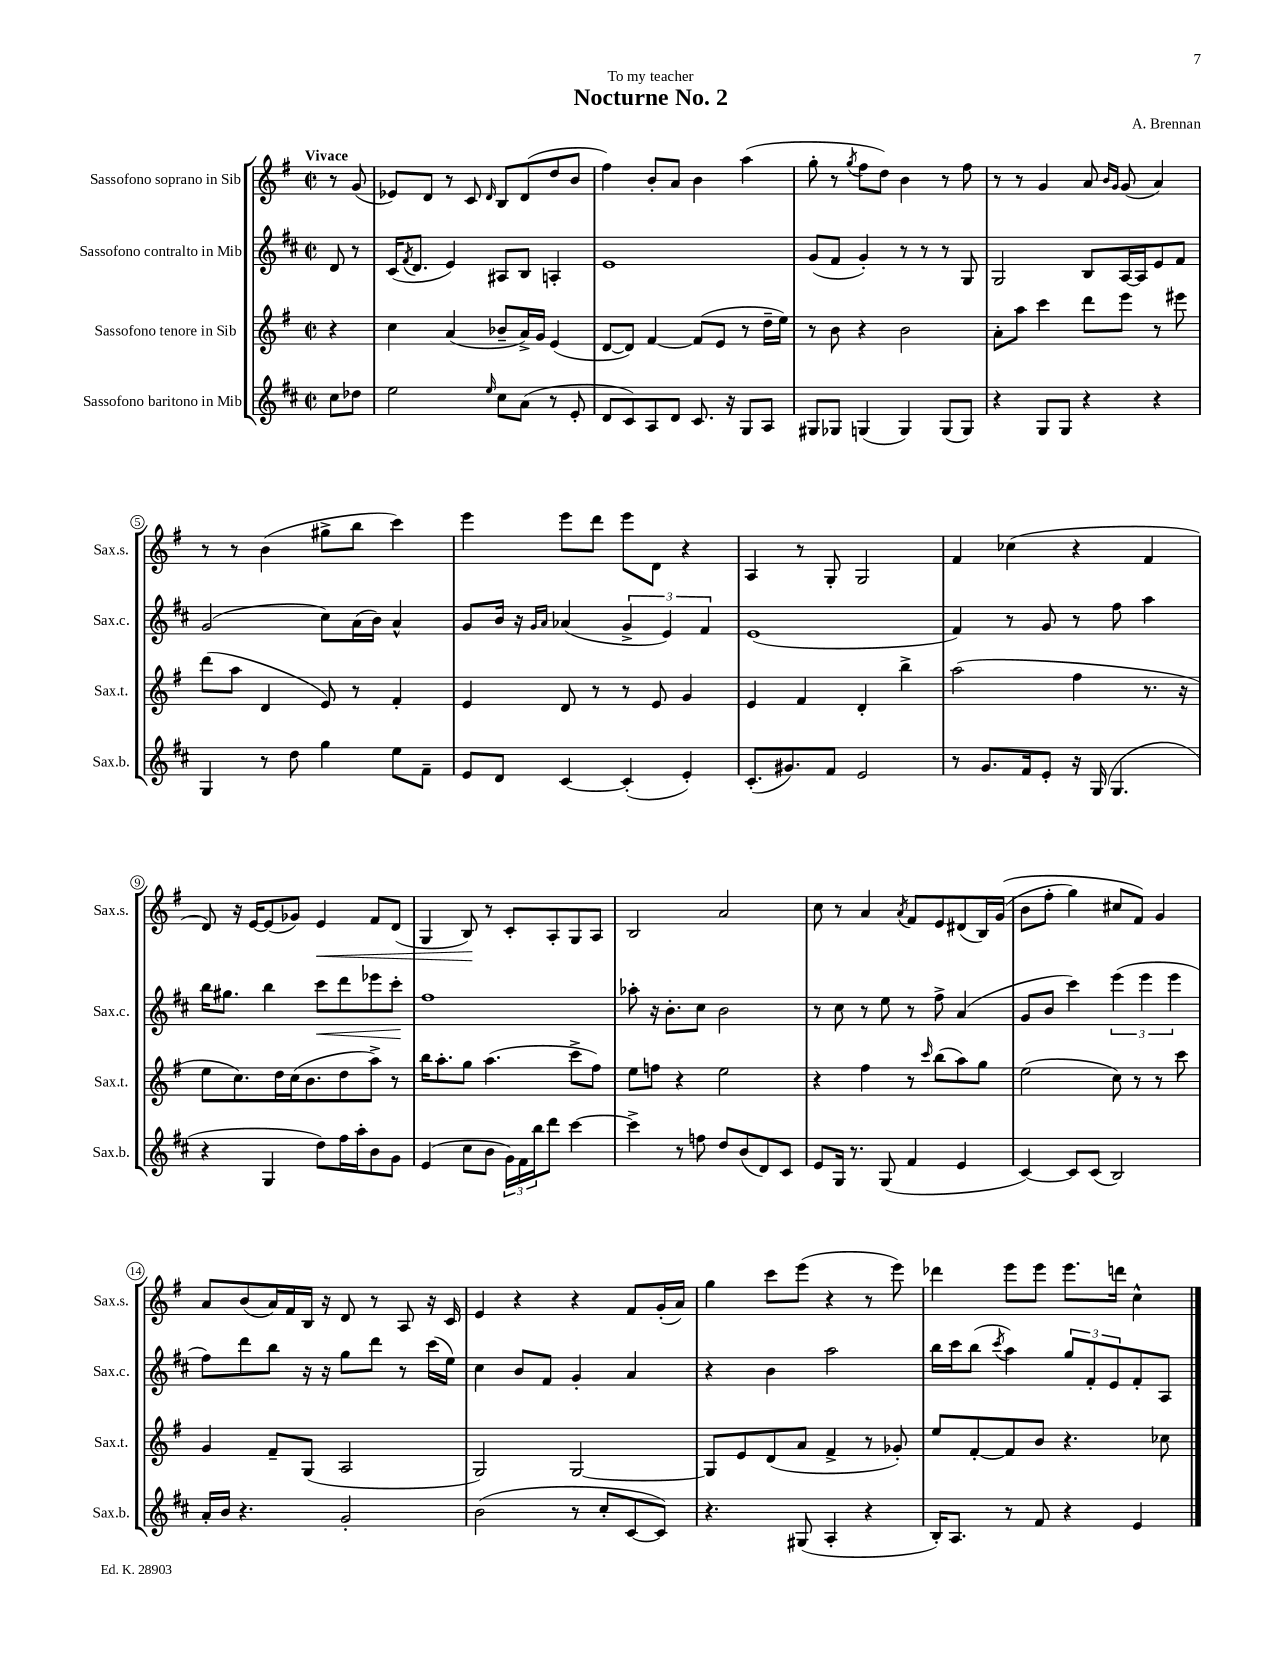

**kern	**kern	**kern	**dynam	**kern	**dynam
*part4	*part3	*part2	*part2	*part1	*part1
*staff4	*staff3	*staff2	*staff2	*staff1	*staff1
*I"Sassofono baritono in Mib	*I"Sassofono tenore in Sib	*I"Sassofono contralto in Mib	*	*I"Sassofono soprano in Sib	*
*I'Sax.b.	*I'Sax.t.	*I'Sax.c.	*	*I'Sax.s.	*
*clefG2	*clefG2	*clefG2	*	*clefG2	*
*k[f#c#]	*k[f#]	*k[f#c#]	*	*k[f#]	*
*M2/2	*M2/2	*M2/2	*	*M2/2	*
*met(c|)	*met(c|)	*met(c|)	*	*met(c|)	*
=	=	=	=	=	=
!	!	!	!	!LO:TX:a:B:t=Vivace	!
8cc#\L	4r	8d/	.	8r	.
8dd-X\J	.	8r	.	(8g/	.
=1	=1	=1	=1	=1	=1
2ee\	4cc\	(16c#/KL	.	8e-X/L)	.
.	.	8qf#/	.	.	.
.	.	8.d/J	.	.	.
.	.	.	.	8d/J	.
.	(4a/	4e/)	.	8r	.
.	.	.	.	8c/	.
16qqee/	.	.	.	16qqd/	.
8cc#\L	8b-X~/L	8A#X/L	.	8B/L	.
(8a\J	16a^/L)	8B/J	.	(8d/	.
.	16g/JJ	.	.	.	.
8r	(4e/	4An'/	.	8dd/	.
8e'/	.	.	.	8b/J	.
=2	=2	=2	=2	=2	=2
8d/L	[8d/L	1e	.	4ff#\)	.
8c#/)	8d/J])	.	.	.	.
8A/	[4f#/	.	.	8b'/L	.
8d/J	.	.	.	8a/J	.
8.c#/	(8f#/L]	.	.	4b\	.
.	8e/J	.	.	.	.
16r	.	.	.	.	.
8G/L	8r	.	.	(4aa\	.
8A/J	16dd~\LL	.	.	.	.
.	16ee\JJ)	.	.	.	.
=3	=3	=3	=3	=3	=3
8G#X/L	8r	(8g/L	.	8gg'\	.
8G-X/J	8b\	8f#/J	.	8r	.
.	.	.	.	8qgg/	.
(4Gn/	4r	4g'/)	.	8ff#\L	.
.	.	.	.	8dd\J)	.
4G/)	2b\	8r	.	4b\	.
.	.	8r	.	.	.
(8G/L	.	8r	.	8r	.
8G/J)	.	8G/	.	8ff#\	.
=4	=4	=4	=4	=4	=4
4r	8a'\L	2G/	.	8r	.
.	8aa\J	.	.	8r	.
8G/L	4ccc\	.	.	4g/	.
8G/J	.	.	.	.	.
4r	8ddd\L	8B/L	.	8a/	.
.	.	.	.	16qqb/LL	.
.	.	.	.	16qqg/JJ	.
.	8eee\J	[16A/L	.	(8g/	.
.	.	16A/J]	.	.	.
4r	8r	8e/	.	4a/)	.
.	8eee#X\	8f#/J	.	.	.
!!LO:LB:g=z
=5	=5	=5	=5	=5	=5
4G/	(8ddd\L	(2g/	.	8r	.
.	8aa\J	.	.	8r	.
8r	4d/	.	.	(4b\	.
8dd\	.	.	.	.	.
4gg\	8e/)	8cc#\L)	.	8gg#X^\L	.
.	8r	(16a\L	.	8bb\J	.
.	.	16b\JJ)	.	.	.
8ee\L	4f#'/	4a^^/	.	4ccc\)	.
8f#~\J	.	.	.	.	.
=6	=6	=6	=6	=6	=6
8e/L	4e/	8g/L	.	4eee\	.
8d/J	.	16b/Jk	.	.	.
.	.	16r	.	.	.
.	.	16qqg/LL	.	.	.
.	.	16qqa/JJ	.	.	.
[4c#/	8d/	(4a-X/	.	8eee\L	.
.	8r	.	.	8ddd\J	.
(4c#'/]	8r	6g^/	.	8eee\L	.
.	8e/	.	.	8d\J	.
.	.	6e/)	.	.	.
4e'/)	4g/	.	.	4r	.
.	.	6f#/	.	.	.
=7	=7	=7	=7	=7	=7
(8.c#'/L	4e/	(1e	.	4A/	.
8.g#X/)	.	.	.	.	.
.	4f#/	.	.	8r	.
8f#/J	.	.	.	8G'/	.
2e/	4d'/	.	.	2G/	.
.	4bb^\	.	.	.	.
=8	=8	=8	=8	=8	=8
8r	(2aa\	4f#/)	.	4f#/	.
8.g/L	.	.	.	.	.
.	.	8r	.	(4cc-X\	.
16f#/k	.	.	.	.	.
8e'/J	.	8g/	.	.	.
16r	4ff#\	8r	.	4r	.
(16G/	.	.	.	.	.
4.G/	.	8ff#\	.	.	.
.	8.r	4aa\	.	4f#/	.
.	16r	.	.	.	.
!!LO:LB:g=z
=9	=9	=9	=9	=9	=9
4r	8ee\L	16bb\KL	.	8d/)	.
.	.	8.gg#X\J	.	.	.
.	8.cc\)	.	.	16r	.
.	.	.	.	[16e/KL	.
4G/	.	4bb\	.	(8e/]	.
.	16dd\L	.	.	.	.
.	(16cc\J	.	.	8g-X/J)	.
.	8.b\	.	.	.	.
!	!	!	!LO:HP:b	!	!LO:HP:b
8dd\L)	.	8ccc#\L	<	4e/	<
16ff#\L	8dd\	8ddd\	.	.	.
16aa'\J	.	.	.	.	.
8b\	8aa^\J)	8eee-X\	.	8f#/L	.
8g\J	8r	8ccc#'\J	.	(8d/J	.
.	.	.	[	.	.
=10	=10	=10	=10	=10	=10
(4e/	16bb\KL	1ff#	.	4G/	.
.	8.aa'\	.	.	.	.
8cc#\L	8gg\J	.	.	8B/)	.
8b\J	(4.aa\	.	.	8r	[
24g\LL)	.	.	.	8c'/L	.
24f#\	.	.	.	.	.
24bb\J	.	.	.	.	.
8ddd\J	.	.	.	8A'/	.
[4ccc#\	8ccc^\L	.	.	8G/	.
.	8ff#\J)	.	.	8A/J	.
=11	=11	=11	=11	=11	=11
4ccc#^\]	8ee\L	8aa-X'\	.	2B/	.
.	8ffn\J	16r	.	.	.
.	.	8.b'\L	.	.	.
8r	4r	.	.	.	.
8ffn\	.	8cc#\J	.	.	.
8dd/L	2ee\	2b\	.	2a/	.
(8b/	.	.	.	.	.
8d/)	.	.	.	.	.
8c#/J	.	.	.	.	.
=12	=12	=12	=12	=12	=12
8e/L	4r	8r	.	8cc\	.
16G/Jk	.	8cc#\	.	8r	.
8.r	.	.	.	.	.
.	4ff#\	8r	.	4a/	.
(8G/	.	8ee\	.	.	.
.	.	.	.	8qa/	.
4f#/	8r	8r	.	8f#/L	.
.	16qqccc/	.	.	.	.
.	(8bb\L	8ff#^\	.	8e/	.
4e/	8aa\)	(4a/	.	(8d#X/	.
.	8gg\J	.	.	16B/L)	.
.	.	.	.	((16g/JJ	.
=13	=13	=13	=13	=13	=13
[4c#/)	(2ee\	8g/L	.	8b\L	.
.	.	8b/J	.	8ff#'\J	.
8c#/L]	.	4ccc#\)	.	4gg\)	.
(8c#/J	.	.	.	.	.
2B/)	8cc\)	(6eee\	.	8cc#X/L	.
.	8r	.	.	8f#/J)	.
.	.	6eee\	.	.	.
.	8r	.	.	4g/	.
.	.	6eee\	.	.	.
.	8ccc\	.	.	.	.
!!LO:LB:g=z
=14	=14	=14	=14	=14	=14
16a'/LL	4g/	8ff#\L)	.	8a/L	.
16b/JJ	.	.	.	.	.
4.r	.	8ddd\	.	(8b/	.
.	8f#~/L	8bb\J	.	16a/L)	.
.	.	.	.	16f#/	.
.	(8G/J	16r	.	16B/JJ	.
.	.	16r	.	16r	.
2g'/	2A/	8gg\L	.	8d/	.
.	.	8ddd\J	.	8r	.
.	.	8r	.	8A/	.
.	.	(16ccc#\LL	.	16r	.
.	.	16ee\JJ)	.	16c/	.
=15	=15	=15	=15	=15	=15
(2b\	2G/)	4cc#\	.	4e/	.
.	.	8b/L	.	4r	.
.	.	8f#/J	.	.	.
8r	[2G/	4g'/	.	4r	.
8cc#'/L	.	.	.	.	.
[8c#/	.	4a/	.	8f#/L	.
8c#/J])	.	.	.	(16g'/L	.
.	.	.	.	16a/JJ)	.
=16	=16	=16	=16	=16	=16
4.r	8G/L]	4r	.	4gg\	.
.	8e/	.	.	.	.
.	(8d/	4b\	.	8ccc\L	.
(8G#X/	8a/J	.	.	(8eee\J	.
4A'/	4f#^/	2aa\	.	4r	.
4r	8r	.	.	8r	.
.	8g-X'/)	.	.	8eee\)	.
=17	=17	=17	=17	=17	=17
16B'/KL)	8ee/L	16bb\LL	.	4ddd-X\	.
8.A/J	.	16ccc#\J	.	.	.
.	[8f#'/	(8bb\J	.	.	.
.	.	8qccc#/	.	.	.
8r	8f#/]	4aa\)	.	8eee\L	.
8f#/	8b/J	.	.	8eee\J	.
4r	4.r	12gg/L	.	8.eee\L	.
.	.	12f#'/	.	.	.
.	.	12e/	.	.	.
.	.	.	.	16dddn\Jk	.
4e/	.	8f#'/	.	4cc^^\	.
.	8cc-X\	8A/J	.	.	.
==	==	==	==	==	==
*-	*-	*-	*-	*-	*-
